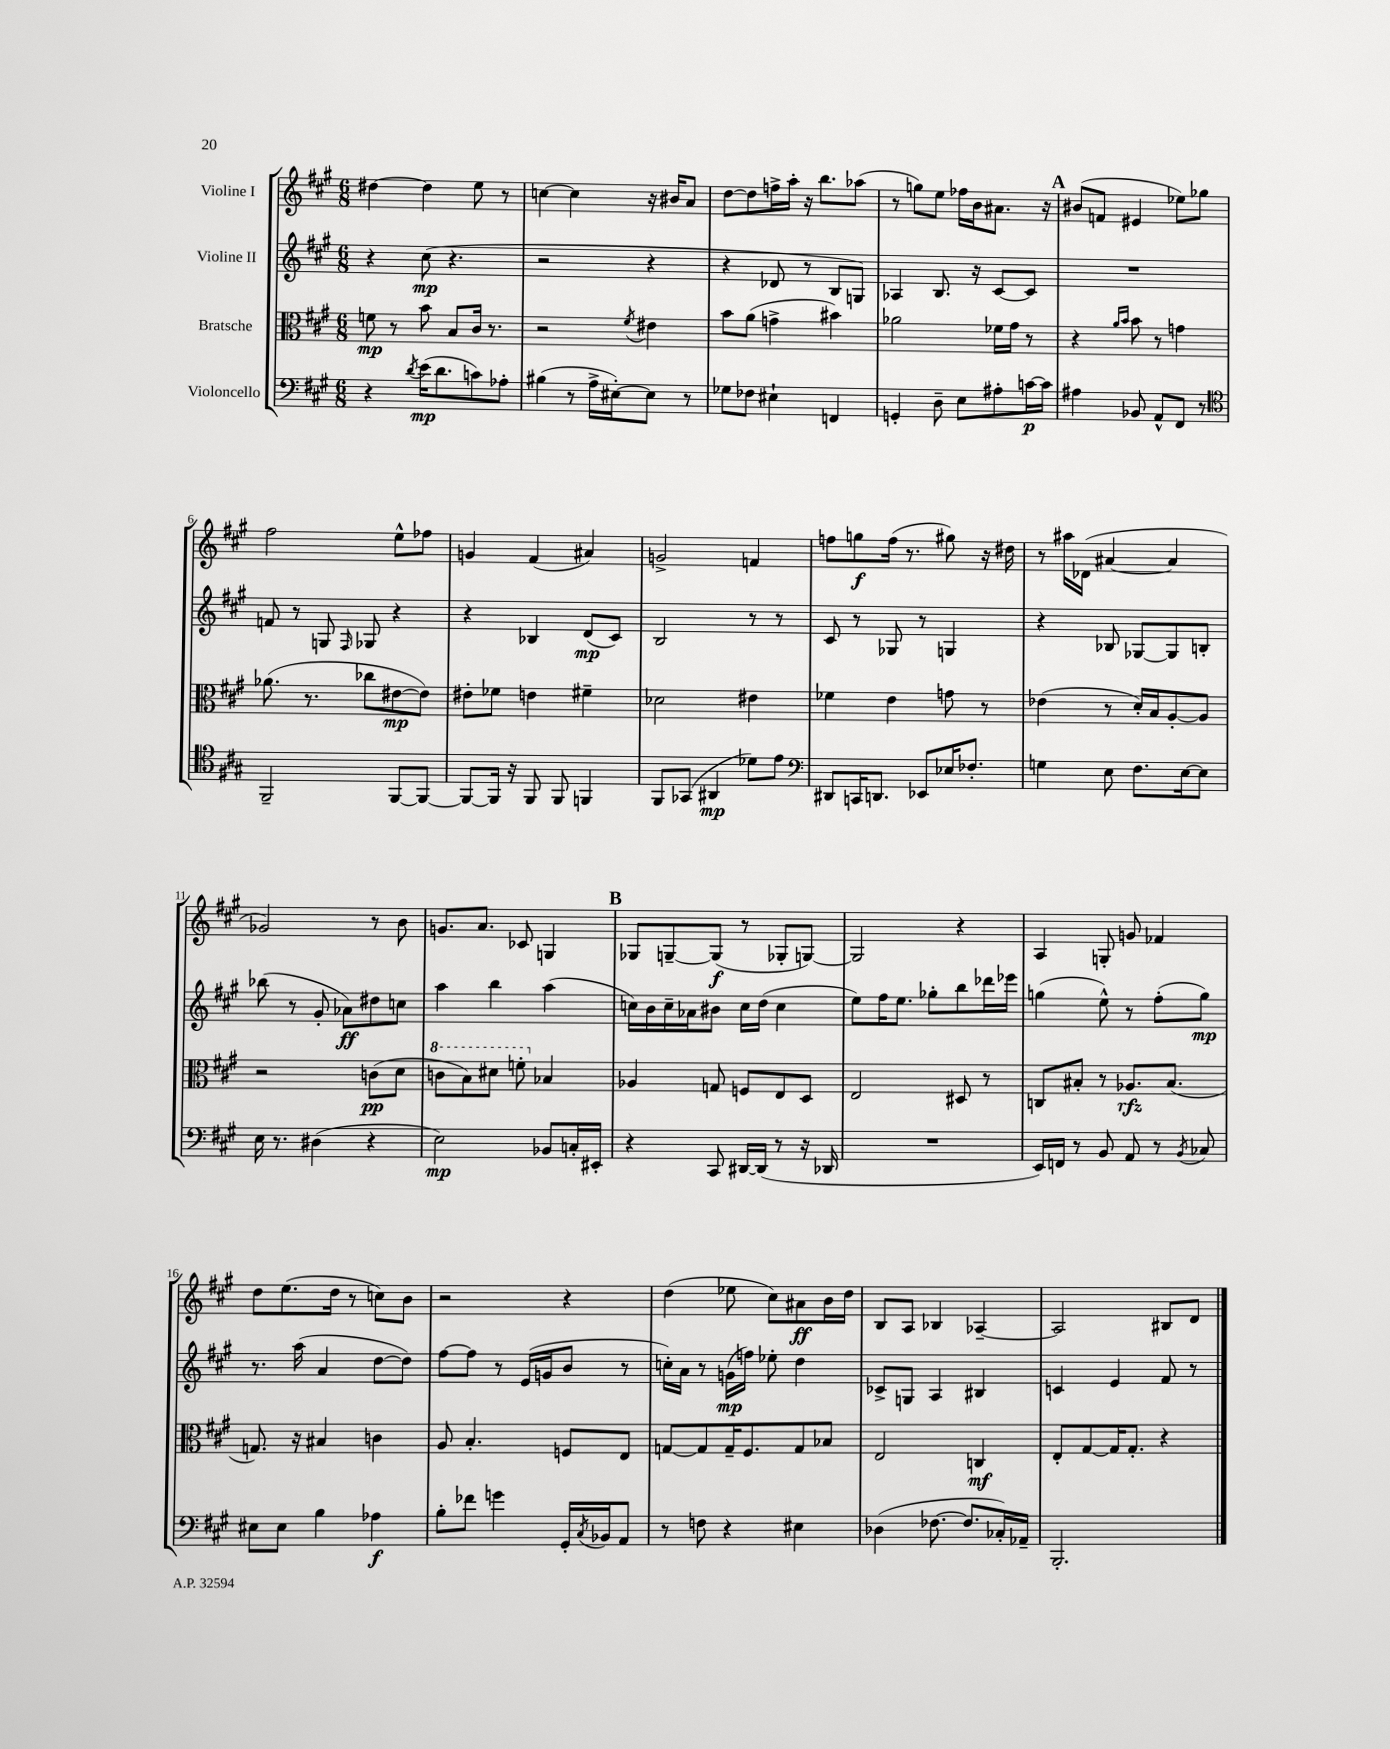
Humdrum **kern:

**kern	**kern	**kern	**kern
*staff4	*staff3	*staff2	*staff1
*clefF4	*clefC3	*clefG2	*clefG2
*k[f#c#g#]	*k[f#c#g#]	*k[f#c#g#]	*k[f#c#g#]
*M6/8	*M6/8	*M6/8	*M6/8
4r	8f	4r	[4dd#
.	8r	.	.
8qd	.	.	.
(16e	8b	(8cc#	4dd#]
8.d	.	.	.
.	8B	4.r	.
8c)	16c#	.	8ee
.	8.r	.	.
8A-'	.	.	8r
=	=	=	=
(4B#	2r	2r	[4cc
8r	.	.	4cc]
16A^	.	.	.
[16E#')	.	.	.
.	8qf#	.	.
8E#]	4e#	4r	16r
.	.	.	16b#
8r	.	.	8a
=	=	=	=
8G-	8b	4r	[8dd
8F-	(8a	.	8dd]
4E#`	4g^	8d-	16ff^
.	.	.	16aa'
.	.	8r	16r
.	.	.	8.bb
4FF	4b#)	8B	.
.	.	8G)	(8aa-
=	=	=	=
4GG'	2a-	4A-	8r
.	.	.	8gg)
8D~	.	8.B	8ee
8E	.	.	16ff-
.	.	16r	16b
8A#'	16f-	[8c#	8.a#
.	16g#	.	.
[16c	8r	8c#]	.
16c]	.	.	16r
=	=	=	=
4A#	4r	2.r	(8b#
.	.	.	8f
.	16qqa	.	.
.	16qqb	.	.
8BB-	8b	.	4e#
8AA^^	8r	.	.
8FF#	4g	.	8ee-)
8r	.	.	8gg-
=	=	=	=
*clefC4	*	*	*
2FF#~	(8.a-	8f	2ff#
.	.	8r	.
.	8.r	.	.
.	.	8G	.
.	.	16qqF#	.
.	8cc-	8G-	.
[8FF#	[8e#	4r	8ee^^
8FF#_	8e#])	.	8ff-
=	=	=	=
8FF#_	8e#'	4r	4g
16FF#]	8f-	.	.
16r	.	.	.
8FF#	4e	4B-	(4f#
8FF#	.	.	.
4FF	4f#~	(8d	4a#)
.	.	8c#)	.
=	=	=	=
8FF#	2d-	2B	2g^
(8GG-	.	.	.
4AA#	.	.	.
8d-)	4e#	8r	4f
8e	.	8r	.
=	=	=	=
*clefF4	*	*	*
8DD#	4f-	8c#	8ff
16CC	.	8r	8gg
8.DD	.	.	.
.	4e	8G-	(16ff
.	.	.	8.r
8EE-	.	8r	.
16E-	8g	4G	8gg#)
8.F-'	.	.	.
.	8r	.	16r
.	.	.	16dd#
=	=	=	=
4G	(4e-	4r	8r
.	.	.	16aa#
.	.	.	(16d-
8E	8r	8B-	[4a#
8.F#	16d')	[8G-	.
.	16B	.	.
.	[8A'	8G-]	4a#]
[16E	.	.	.
8E]	8A]	8B'	.
=	=	=	=
16E	2r	(8bb-	2g-)
8.r	.	.	.
.	.	8r	.
(4D#	.	8g#'	.
.	.	8a-)	.
4r	(8c	8dd#	8r
.	8d	8cc	8b
=	=	=	=
2E)	8cc	4aa	8.g
.	8b)	.	.
.	.	.	8.a
.	8dd#	4bb	.
.	8ff'	.	8c-
8BB-	4B-	(4aa	4G
16C'	.	.	.
16EE#'	.	.	.
=	=	=	=
4r	4A-	16cc)	8G-
.	.	16b	.
.	.	16cc~	[8G~
.	.	16a-	.
8CC#	8G	8b#	(8G]
[16DD#	8F	16cc	8r
(16DD#]	.	(16dd	.
8r	8E	4cc	8G-'
16r	8D	.	[8G)
16DD-	.	.	.
=	=	=	=
2.r	2E	8ee)	2G]
.	.	16ff#	.
.	.	8.ee	.
.	.	8gg-'	.
.	8D#	8bb	4r
.	8r	16ddd-	.
.	.	16eee-	.
=	=	=	=
16EE)	8C	(4gg	4A
16FF	.	.	.
8r	8B#'	.	.
8BB	8r	8ee^^)	8G'
8AA	8.A-	8r	8g
8r	.	(8ff#'	4f-
.	(8.B#	.	.
8qBB	.	.	.
8C-	.	8gg)	.
=	=	=	=
8E#	8.G)	8.r	8dd
8E#	.	.	(8.ee
.	16r	(16aa	.
4B	4B#	4a	.
.	.	.	16dd
.	.	.	8r
4A-	4c	[8dd	8cc)
.	.	8dd])	8b
=	=	=	=
8B'	8A	[8ff#	2r
8f-	4.B'	8ff#]	.
4g	.	8r	.
.	.	(16e	.
.	.	16g	.
16GG#'	8F	8b	4r
8qC#	.	.	.
16BB-	.	.	.
8AA	8E	8r	.
=	=	=	=
8r	[8G	16cc')	(4dd
.	.	16a	.
8F	8G]	8r	.
4r	16G~	(16g	8ee-
.	8.F#	16ff)	.
.	.	8ee-'	8cc#)
4E#	8G	4dd	8a#
.	8B-	.	16b
.	.	.	16dd
=	=	=	=
(4D-	2E	8c-^	8B
.	.	8G	8A
[8.F-	.	4A	4B-
8.F-]	.	.	.
.	4C	4B#	[4A-~
16C-')	.	.	.
16AA-~	.	.	.
=	=	=	=
2.BBB'	8E'	4c	2A-]
.	[8G#	.	.
.	16G#]	4e	.
.	8.G#'	.	.
.	4r	8f#	8B#
.	.	8r	8d
==	==	==	==
*-	*-	*-	*-
